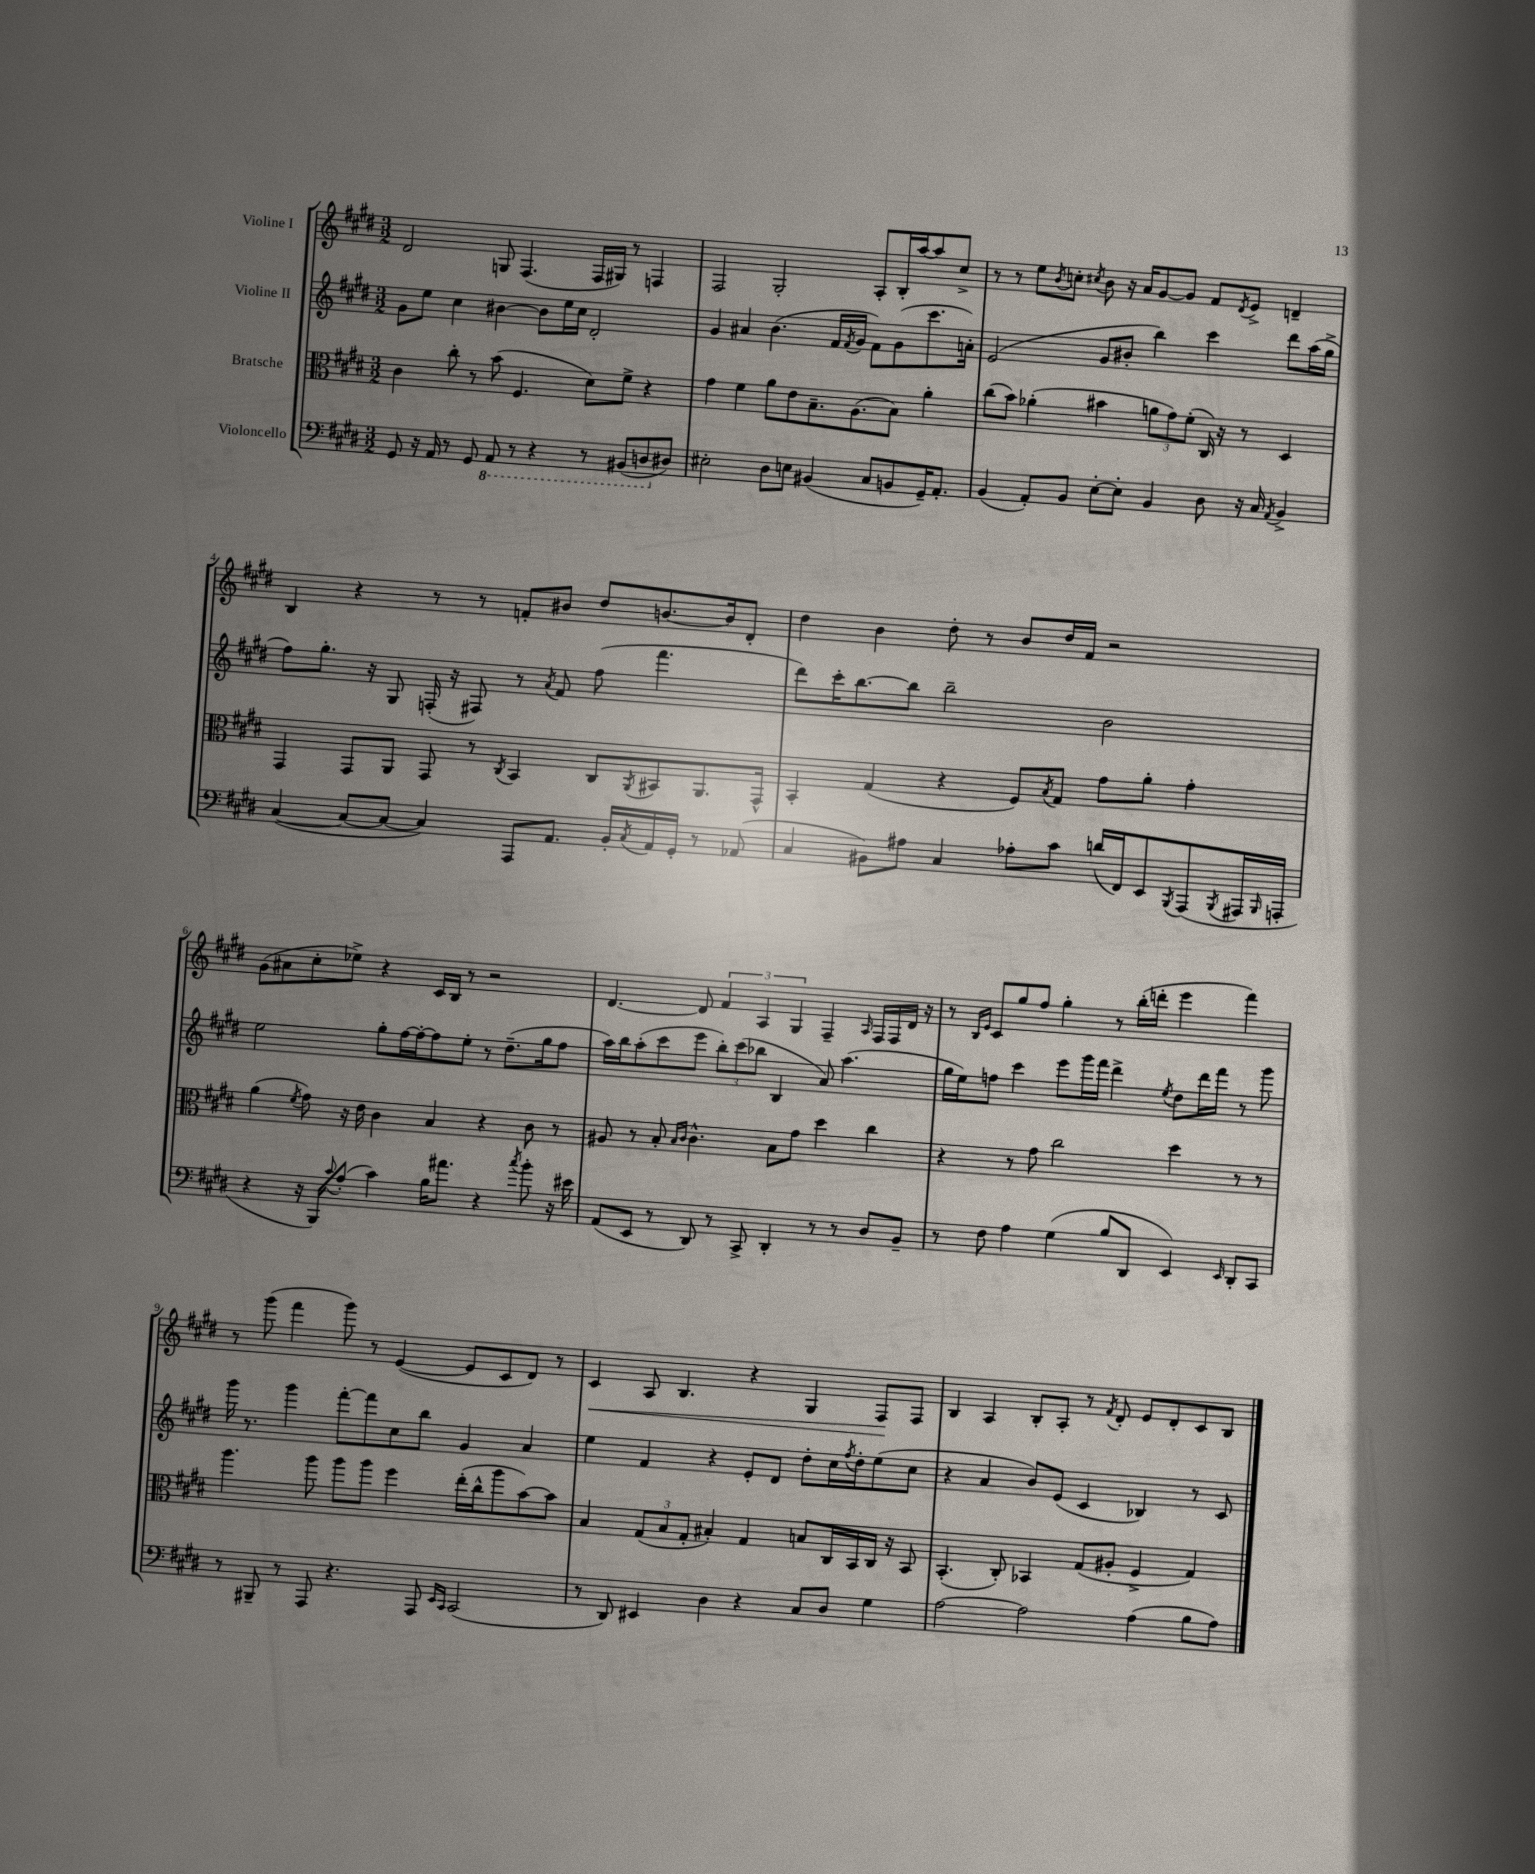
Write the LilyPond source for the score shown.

<<
\new StaffGroup <<
\new Staff = "s0" \with { instrumentName = "Violine I" } {
    \clef treble \key e \major \numericTimeSignature \time 3/2
    dis'2 g8 fis4.( fis16 gis16) r8 f4 |
    fis2 gis2-. a8-. b16-. a''16~ a''8 cis''8-> |
    r8 r8 e''8 \acciaccatura { b'8 } c''8-. \acciaccatura { cis''8 } b'8 r16 a'16 gis'8~ gis'8 fis'8 \acciaccatura { dis'8 } e'8-> d'4-- |
    b4 r4 r8 r8 f'8-. bis'8 dis''8 b'8.~ b'16 dis'8-. |
    dis''4 b'4 dis''8-. r8 b'8 dis''16 fis'16 r2 |
    gis'8( ais'8 cis''8-. ees''8->) r4 cis'16 b16 r8 r2 |
    dis'4.~ dis'8 \tuplet 3/2 { fis'4 a4 gis4 } fis4-- \grace { a16 } fis16 fis16 dis'16 r16 |
    r8 \grace { b16 e'16 } cis'8 gis''8 fis''8 gis''4-. r8 b''16-.( d'''16-. e'''4 fis'''4) |
    r8 gis'''8( fis'''4 gis'''8) r8 e'4~( e'8 cis'8 dis'8) r8 |
    cis'4\< a8 b4. r4 gis4 fis8\! fis8 |
    b4 a4 b8-. a8-. r8 \acciaccatura { fis'8 } dis'8-. e'8 dis'8-. cis'8 b8 \bar "|." |
}
\new Staff = "s1" \with { instrumentName = "Violine II" } {
    \clef treble \key e \major \numericTimeSignature \time 3/2
    gis'8 e''8 cis''4 bis'4~ bis'8 e''16 cis''16 dis'2-. |
    gis'4 ais'4 b'4.( fis'16 \acciaccatura { fis'8 } gis'16 fis'8) gis'8( cis'''8. a'16-.) |
    e'2( gis'8 bis'8-. b''4) cis'''4 dis'''8 a''16( gis''16-> |
    fis''8) gis''8.-. r16 gis8 f16-.( r16 fis8) r8 \acciaccatura { a'8 } fis'8 fis''8( fis'''4. |
    dis'''8) cis'''16-. b''8.~ b''8 b''2-- b'2 |
    e''2 gis''8-. fis''16~ fis''16~-. fis''8 e''8-. r8 dis''8.--( gis''16 fis''8 |
    a''16) b''16 a''8-.( cis'''8 e'''8 \tuplet 3/2 { b''8-.) cis'''8( bes''8 } b4 a'8) a''4.( |
    gis''16 e''16) f''8 cis'''4 e'''8 gis'''16 fis'''16 dis'''4-> \acciaccatura { e''8 } dis''8 dis'''16 fis'''16 r8 gis'''8 |
    gis'''16 r8. gis'''4 fis'''8~-. fis'''8 cis''8 b''8 gis'4 a'4 |
    e''4 fis'4 r4 e'8-. dis'8 dis''8-. cis''16 \acciaccatura { fis''8 } dis''16-. e''8( cis''8 |
    r4 a'4 b'8) e'8( cis'4 bes4) r8 cis'8 \bar "|." |
}
\new Staff = "s2" \with { instrumentName = "Bratsche" } {
    \clef alto \key e \major \numericTimeSignature \time 3/2
    cis'4 cis''8-. r8 b'8( fis4. dis'8) fis'8-> r4 |
    gis'4 fis'4 a'8 e'8 b8.-- a8.( b8) a'4-. |
    cis''8( b'8) aes'4-.( bis'4 \tuplet 3/2 { a'8 gis'8) fis'8-.( } cis16) r16 r8 dis4 |
    gis,4 gis,8 a,8 gis,8 r8 \acciaccatura { cis8 } b,4 cis8 \acciaccatura { a,8 } bis,8 a,8. gis,16-^ |
    b,4-. gis4( r4 fis8) \acciaccatura { b8 } gis8 gis'8 a'8-. gis'4-. |
    a'4( \acciaccatura { fis'8 } gis'8) r16 e'16 cis'4 b4 r4 cis'8 r8 |
    ais8 r8 b8-. \grace { b16 cis'16 } cis'4.-^ b8 gis'8 dis''4 cis''4 |
    r4 r8 gis'8 cis''2 dis''4 r8 r8 |
    a''4. a''8 a''8 a''8 fis''4 e''16-.( cis''16-^ a''8 b'8~) b'8 |
    b4 \tuplet 3/2 { gis8( b8 gis8-. } bis4-.) gis4 b8 cis16 b,16 cis16 r16 b,8 |
    b,4.-.( cis8-.) bes,4 gis8( ais8-. fis4-> gis4) \bar "|." |
}
\new Staff = "s3" \with { instrumentName = "Violoncello" } {
    \clef bass \key e \major \numericTimeSignature \time 3/2
    gis,8 r16 a,16 r8 gis,8 \ottava #-1 a,,8 r8 r4 r8 bis,,8( d,8 \ottava #0 dis!8) |
    eis2-. dis8 e8 bis,4( cis8 b,8 gis,16--) a,8.-. |
    b,4( a,8-.) b,8 e8~-. e8-. b,4 dis8 r16 cis16 \acciaccatura { a,8 } b,4-> |
    cis4~( cis8~ cis8~ cis4) a,,8 a,8. b,16-. \acciaccatura { cis8 } a,16 gis,16-. r8 aes,8( |
    cis4 bis,8) ais8 cis4 aes8-. cis'8 d'16( fis,16) e,8 \acciaccatura { b,,8 } a,,8( \acciaccatura { b,,8 } ais,,16 \grace { b,,16 } a,,16-. |
    r4 r16 b,,16) \appoggiatura { cis'8 } a8-.( cis'4) b16 ais'8. r4 \acciaccatura { cis''8 } b'8-. r16 eis'16 |
    a,8( e,8 r8 dis,8) r8 cis,8-> dis,4-. r8 r8 dis8 b,8-- |
    r8 fis8 a4 gis4( b8 dis,8 e,4) \grace { e,16 } dis,8-. cis,8 |
    r8 bis,,8-- r8 a,,8 r4. a,,8 \grace { e,16 cis,16 } cis,2( |
    r8 dis,8) eis,4 dis4 r4 cis8 dis8 gis4 |
    a2~ a2 a4( b8 a8) \bar "|." |
}
>>
>>
